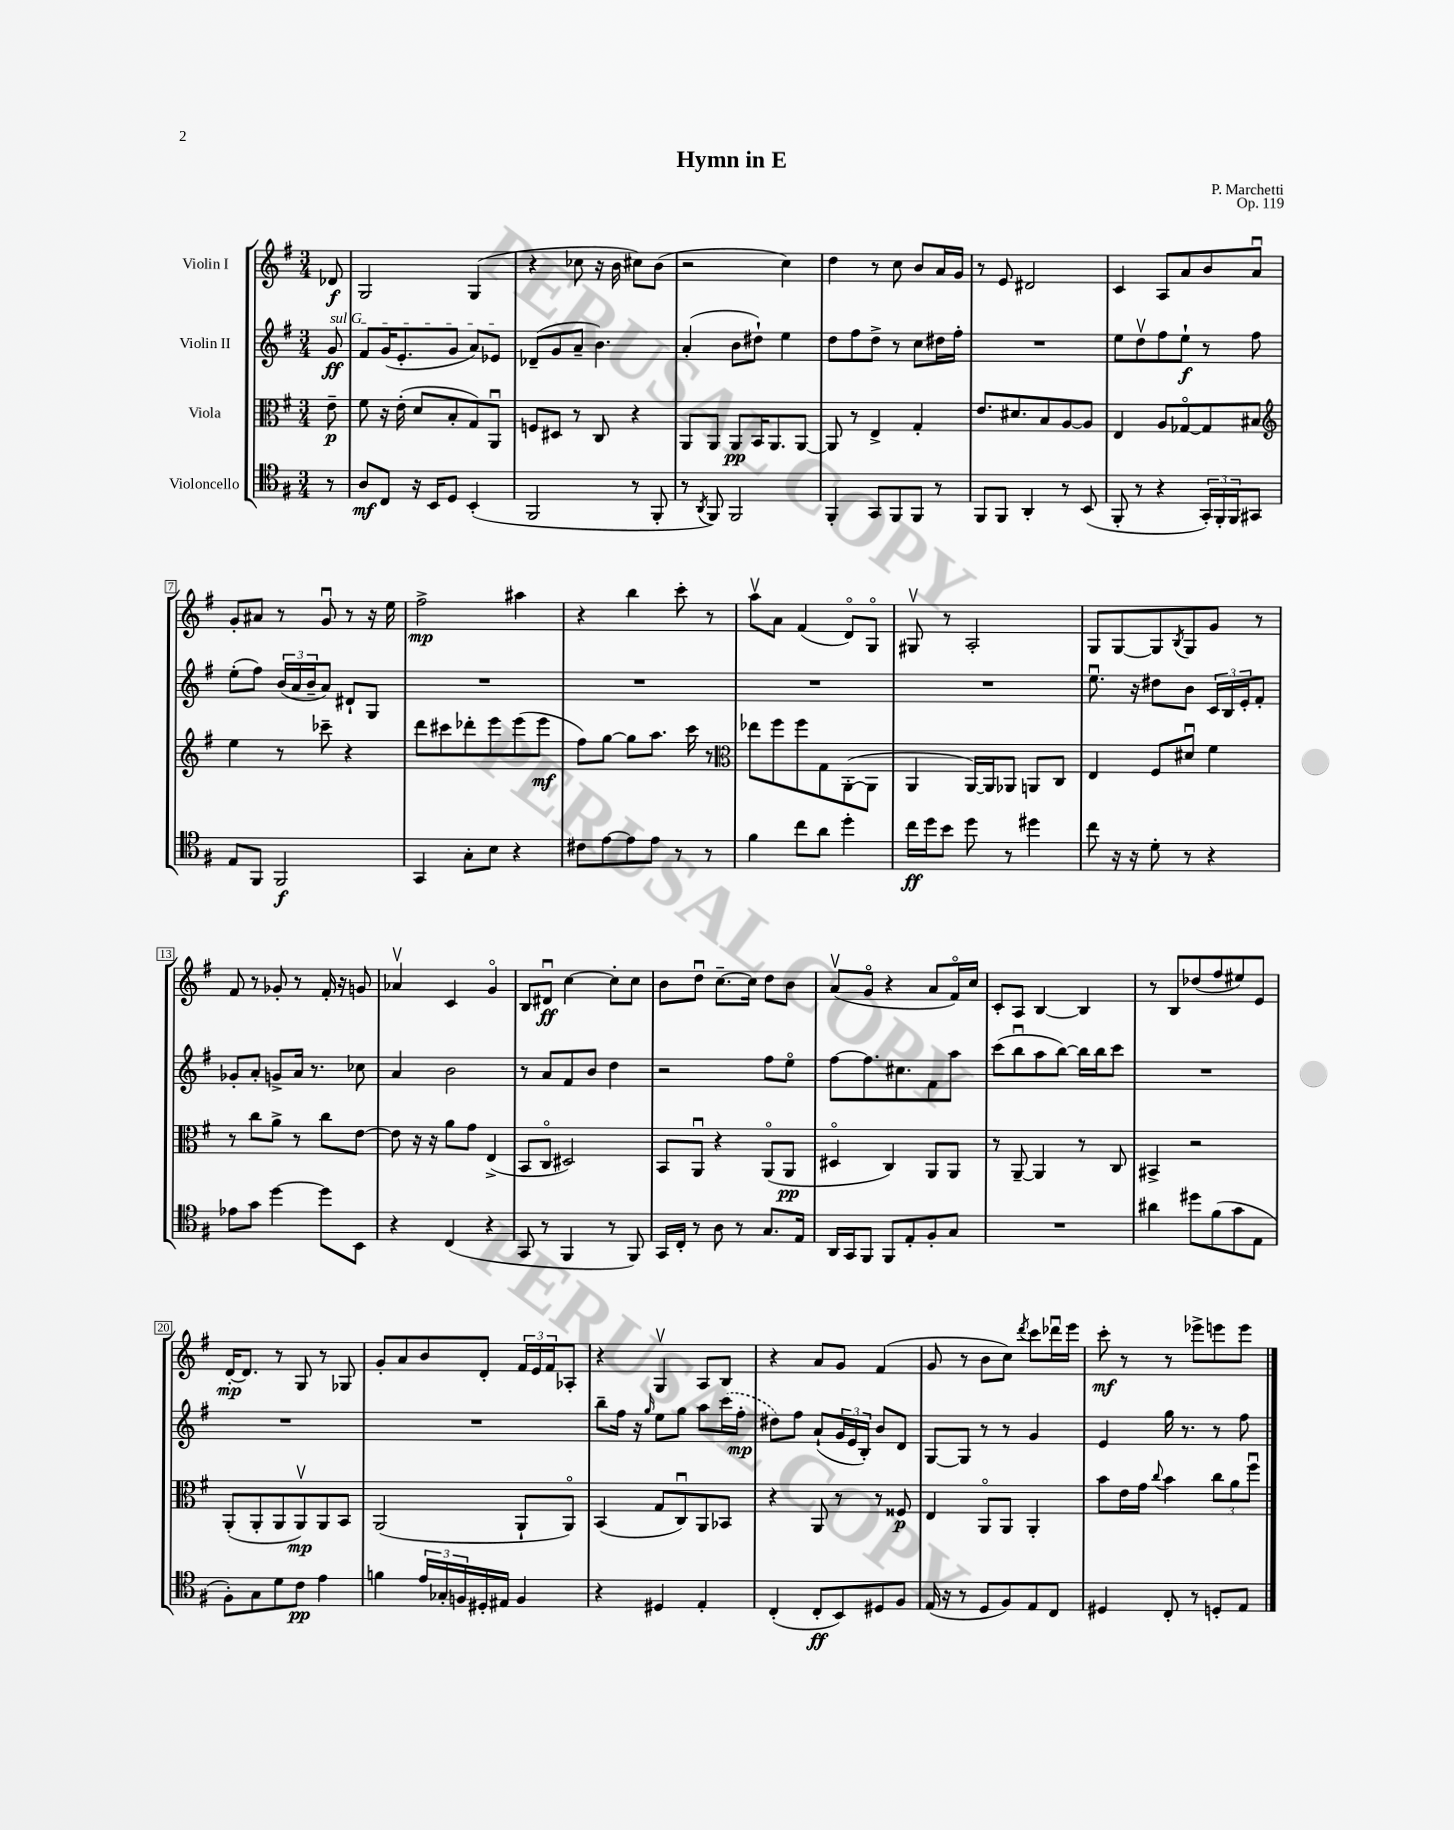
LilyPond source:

\header { title = "Hymn in E" composer = "P. Marchetti" opus = "Op. 119" }
<<
\new StaffGroup <<
\new Staff = "s0" \with { instrumentName = "Violin I" } {
    \clef treble \key g \major \numericTimeSignature \time 3/4 \partial 8
    des'8\f |
    g2 g4( |
    r4 ces''8 r16 b'16 cis''8) b'8( |
    r2 c''4) |
    d''4 r8 c''8 b'8 a'16 g'16 |
    r8 e'8 dis'2 |
    c'4 a8 a'8 b'8 a'8\downbow |
    g'8-. ais'8 r8 g'8\downbow r8 r16 e''16 |
    fis''2->\mp ais''4 |
    r4 b''4 c'''8-. r8 |
    a''8\upbow a'8 fis'4( d'8\flageolet) g8\flageolet |
    gis8\upbow r8 a2-. |
    g8 g8~ g8 \acciaccatura { b8 } g8 g'8 r8 |
    fis'8 r8 ges'8-. r8 fis'16-. r16 g'8 |
    aes'4\upbow c'4 g'4\flageolet |
    b8 dis'8\downbow\ff c''4~ c''8-. c''8 |
    b'8 d''8\downbow c''8.~-- c''16 d''8 b'8 |
    a'8\upbow( g'8\flageolet r4 a'8 fis'16\flageolet) c''16 |
    c'8-. a8 b4~ b4 |
    r8 b8 des''8( fis''8 eis''8) e'8 |
    d'16~-.\mp d'8. r8 g8 r8 ges8 |
    g'8-. a'8 b'8 d'8-. \tuplet 3/2 { fis'16 e'16 fis'16 } aes8-. |
    r4 g4\upbow a8 b8 |
    r4 a'8 g'8 fis'4( |
    g'8 r8 b'8 c''8) \acciaccatura { d'''8 } c'''8 des'''16\downbow e'''16 |
    c'''8-.\mf r8 r8 ees'''8-> e'''8 e'''8 \bar "|." |
}
\new Staff = "s1" \with { instrumentName = "Violin II" } {
    \clef treble \key g \major \numericTimeSignature \time 3/4 \partial 8
    \once \override TextSpanner.bound-details.left.text = \markup { \italic "sul G" } g'8\ff\startTextSpan |
    fis'8 g'16( e'8.-. g'8 a'8) ees'8\stopTextSpan |
    des'8--( g'8 a'8-- b'4.) |
    a'4-.( b'8 dis''8-!) e''4 |
    d''8 fis''8 d''8-> r8 c''8 dis''16 fis''16-. |
    R2. |
    e''8 d''8\upbow fis''8 e''8-!\f r8 fis''8 |
    e''8-.( fis''8) \tuplet 3/2 { b'16( a'16 b'16-- } a'8) dis'8-! g8 |
    R2. |
    R2. |
    R2. |
    R2. |
    e''8.\downbow r16 dis''8 b'8 \tuplet 3/2 { c'16 b16 e'16-. } fis'8-. |
    ges'8-. a'8-. g'8-> a'16 r8. ces''8 |
    a'4 b'2 |
    r8 a'8 fis'8 b'8 d''4 |
    r2 fis''8 e''8\flageolet |
    fis''8~ fis''8. cis''8. fis'8 a''8 |
    c'''8( b''8\downbow a''8 b''8~) b''16 b''16 c'''8 |
    R2. |
    R2. |
    R2. |
    b''8-- fis''16 r16 \grace { g''16 } e''8 g''8 a''8 \once \slurDashed c'''16( fis''16-.\mp |
    dis''8) fis''8 a'8-!( \tuplet 3/2 { g'16 e'16 b16-.) } b'8 d'8 |
    g8~ g8 r8 r8 g'4 |
    e'4 g''16 r8. r8 fis''8 \bar "|." |
}
\new Staff = "s2" \with { instrumentName = "Viola" } {
    \clef alto \key g \major \numericTimeSignature \time 3/4 \partial 8
    e'8--\p |
    fis'8 r16 e'16-.( d'8 b8-. g8) a,8\downbow |
    f8 dis8 r8 c8 r4 |
    a,8 a,8 a,8\pp b,16 a,8. a,8~ |
    a,8 r8 e4-> g4-. |
    e'8. dis'8. b8 a8~ a8 |
    e4 a8 ges8~\flageolet ges8 bis8 |
    \clef treble e''4 r8 ces'''8-- r4 |
    d'''8 cis'''8 des'''8-. e'''8 e'''8( e'''8\mf |
    fis''8) g''8~ g''8 a''8. c'''16 r8 |
    \clef alto ees''8 fis''8 fis''8 g8 a,8~-.( a,8 |
    a,4 a,16~) a,16 aes,8 a,8 c8 |
    e4 fis8 dis'8\downbow fis'4 |
    r8 c''8 a'8-> r8 c''8 e'8~ |
    e'8 r16 r16 a'8 g'8 e4->( |
    b,8 c8\flageolet dis2) |
    b,8 a,8\downbow r4 a,8\flageolet( a,8\pp |
    dis4\flageolet c4) a,8 a,8 |
    r8 a,8~-- a,4 r8 c8 |
    bis,4-> r2 |
    a,8-.( a,8-. a,8 a,8\upbow\mp) a,8 b,8 |
    a,2( a,8-! a,8\flageolet) |
    b,4( g8 c8\downbow) a,8 bes,8 |
    r4 a,8 r8 r8 fisis8\p |
    e4 a,8\flageolet a,8 a,4-. |
    b'8 e'16 g'16 \appoggiatura { c''8 } b'4 \tuplet 3/2 { c''8 a'8 fis''8\downbow } \bar "|." |
}
\new Staff = "s3" \with { instrumentName = "Violoncello" } {
    \clef tenor \key g \major \numericTimeSignature \time 3/4 \partial 8
    r8 |
    a8\mf c8 r16 b,16 d8 b,4-.( |
    fis,2 r8 fis,8-. |
    r8 \acciaccatura { a,8 } fis,8) fis,2 |
    fis,4-. g,8 fis,8 fis,8 r8 |
    fis,8 fis,8 a,4-. r8 b,8( |
    fis,8-. r8 r4 \tuplet 3/2 { g,16-.) fis,16-. fis,16 } gis,8 |
    e8 fis,8 fis,2\f |
    g,4 g8-. b8 r4 |
    cis'8 e'8~ e'8 e'8 r8 r8 |
    fis'4 c''8 a'8 d''4-. |
    c''16\ff d''16 b'8 d''8 r8 dis''4 |
    c''8 r16 r16 d'8-. r8 r4 |
    ees'8 g'8 d''4~ d''8 b,8 |
    r4 c4( r4 |
    g,8 r8 fis,4 r8 fis,8) |
    g,16 c16-. r8 a8 r8 g8. e16 |
    a,16 g,16 fis,8 fis,8 e8-. fis8-. g8 |
    R2. |
    ais'4 dis''8 fis'8( g'8 e8 |
    fis8-.) g8 d'8 c'8\pp e'4 |
    f'4 \tuplet 3/2 { e'16 ges16-. f16 } dis16-. eis16 f4 |
    r4 dis4 e4-. |
    c4-.( c8-.\ff b,8) dis8 fis8 |
    e16( r16 r8 d8 fis8) e8 c8 |
    dis4 c8-. r8 d8-. e8 \bar "|." |
}
>>
>>
\layout { \context { \Score \override BarNumber.stencil = #(make-stencil-boxer 0.1 0.3 ly:text-interface::print) } }
